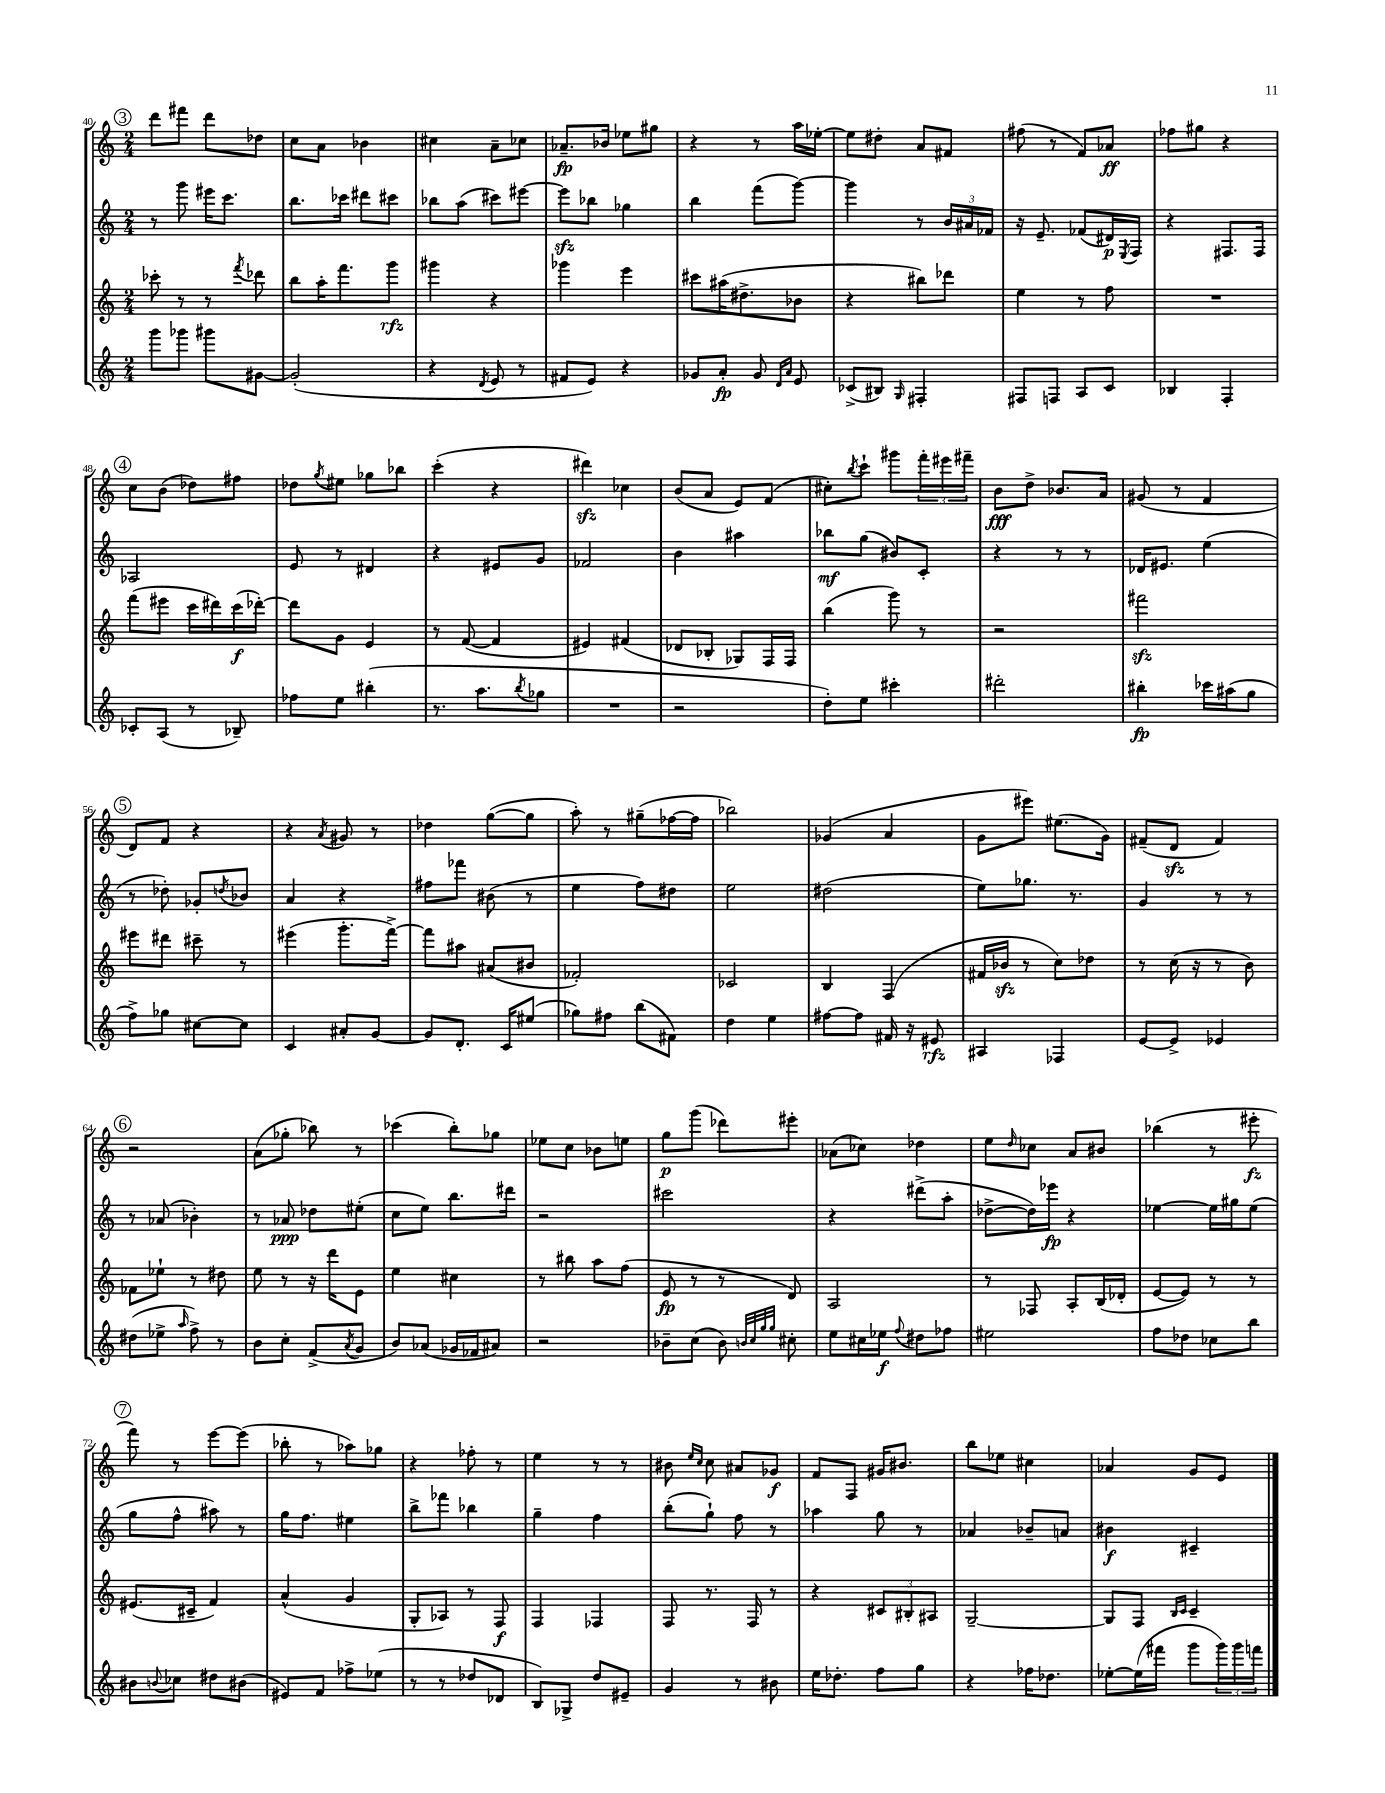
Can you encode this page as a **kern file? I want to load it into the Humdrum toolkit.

**kern	**kern	**kern	**kern
*staff4	*staff3	*staff2	*staff1
*clefG2	*clefG2	*clefG2	*clefG2
*k[]	*k[]	*k[]	*k[]
*M2/4	*M2/4	*M2/4	*M2/4
8ggg	8ccc-'	8r	8ddd
8ggg-	8r	8ggg	8fff#
8ggg#	8r	16eee#	8ddd
.	.	8.ccc	.
.	8qfff	.	.
[8g#	8ddd-	.	8dd-
=	=	=	=
(2g#']	8bb	8.bb	8cc
.	16aa'	.	8a
.	8.fff	16ccc-	.
.	.	8ddd#	4b-
.	8ggg	8ccc#	.
=	=	=	=
4r	4ggg#	8bb-	4cc#
.	.	(8aa	.
8qd	.	.	.
8e	4r	8ccc#)	8a~
8r	.	[8eee#	8cc-
=	=	=	=
8f#	4ggg-	8eee#]	8.a-~
8e)	.	8bb-	.
.	.	.	16b-
4r	4eee	4gg-	8ee-
.	.	.	8gg#
=	=	=	=
8g-	8ccc#	4bb	4r
8a'	(16aa#	.	.
.	8.dd#^	.	.
8g-	.	(8fff	8r
16qqd	.	.	.
16qqa	.	.	.
8e	8b-	[8ggg)	16aa
.	.	.	[16ee-'
=	=	=	=
(8c-^	4r	4ggg]	8ee-]
8B#)	.	.	8dd#'
16qqG	.	.	.
4F#'	8bb#)	8r	8a
.	8ddd-	24b	8f#
.	.	24a#	.
.	.	24f-	.
=	=	=	=
8F#	4ee	16r	(8ff#
.	.	8.e~	.
8F	.	.	8r
8A	8r	(8f-	8f)
8c	8ff	16d#)	8a-
.	.	8qE	.
.	.	16F	.
=	=	=	=
4B-	2r	4r	8ff-
.	.	.	8gg#
4F'	.	8.F#	4r
.	.	16F#	.
=	=	=	=
8c-'	(8fff	2A-	8cc
(8A	8eee#	.	(8b
8r	16ccc	.	8dd-)
.	16ddd#)	.	.
8B-~)	(16ccc	.	8ff#
.	[16ddd-')	.	.
=	=	=	=
8ff-	8ddd-]	8e	8dd-
.	.	.	8qgg
8ee	8g	8r	8ee#
(4bb#'	4e	4d#	8gg-
.	.	.	8bb-
=	=	=	=
8.r	8r	4r	(4ccc'
.	([8f	.	.
8.aa	.	.	.
.	4f]	8e#	4r
8qbb	.	.	.
8gg-	.	8g	.
=	=	=	=
2r	4e#)	2f-	4ddd#)
.	(4f#	.	4cc-
=	=	=	=
2r	8d-	4b	(8b
.	8B-'	.	8a
.	8G-)	4aa#	8e)
.	16F	.	(8f
.	16F	.	.
=	=	=	=
8dd')	(4bb	8bb-	8cc#')
.	.	.	8qbb
8ee	.	(8gg	8ccc`
4ccc#'	8ggg)	8b#)	8ggg#
.	8r	8c'	24fff'
.	.	.	24eee#
.	.	.	24fff#~
=	=	=	=
2ddd#'	2r	4r	8b
.	.	.	8dd^
.	.	8r	8.b-
.	.	8r	.
.	.	.	16a
=	=	=	=
4bb#'	2fff#	16d-	(8g#
.	.	8.e#	.
.	.	.	8r
16ccc-	.	(4ee	4f
(16aa#	.	.	.
8gg	.	.	.
=	=	=	=
8ff^)	8eee#	8r	8d)
8gg-	8ddd#	8dd-')	8f
[8cc#	8ccc#~	8g-'	4r
.	.	8qdd	.
8cc#]	8r	8b-	.
=	=	=	=
4c	(4eee#	4a	4r
.	.	.	8qa
8a#'	8.ggg'	4r	8g#
[8g	.	.	8r
.	[16fff^)	.	.
=	=	=	=
8g]	8fff]	8ff#	4dd-
8.d'	8aa#	8fff-	.
.	(8a#	(8b#	([8gg
16c	.	.	.
(8ee#	8b#	8r	8gg]
=	=	=	=
8gg-)	2f-')	4ee	8aa')
8ff#	.	.	8r
(8bb	.	8ff)	(8gg#~
8f#)	.	8dd#	[16ff-
.	.	.	16ff-]
=	=	=	=
4dd	2c-	2ee	2bb-)
4ee	.	.	.
=	=	=	=
[8ff#	4B	(2dd#	(4g-
8ff#]	.	.	.
16f#	(4F	.	4a
16r	.	.	.
8e#	.	.	.
=	=	=	=
4A#	16f#	8ee)	8g
.	16b-	.	.
.	8r	8.gg-	8eee#)
4F-	8cc)	.	(8.ee#
.	.	8.r	.
.	8dd-	.	.
.	.	.	16g)
=	=	=	=
[8e	8r	4g	(8f#~
8e^]	(16cc	.	8d
.	16r	.	.
4e-	8r	8r	4f#)
.	8b)	8r	.
=	=	=	=
(8dd#	8f-	8r	2r
8ee-^	8ee-`	(8a-	.
16qqaa	.	.	.
8ff^)	8r	4b-')	.
8r	8dd#	.	.
=	=	=	=
8b	8ee	8r	(8a
8cc'	8r	8a-	8gg-'
(8f^	16r	8dd-	8bb-)
.	16ddd	.	.
8qa	.	.	.
8g	8e	(8ee#'	8r
=	=	=	=
8b)	4ee	8cc	(4ccc-
(8a-	.	8ee)	.
16g-	4cc#	8.bb	8bb')
16f-	.	.	.
8a#)	.	.	8gg-
.	.	16ddd#	.
=	=	=	=
2r	8r	2r	8ee-
.	8bb#	.	8cc
.	8aa	.	8b-
.	(8ff	.	8ee
=	=	=	=
8b-~	8e	2ccc#	8gg
(8cc	8r	.	(8ggg
8b-)	8r	.	8ddd-)
32qqb	.	.	.
32qqcc	.	.	.
32qqgg	.	.	.
32qqgg	.	.	.
8cc#'	8d)	.	8eee#'
=	=	=	=
8ee	2A	4r	(8a-
16cc#	.	.	8cc-)
16ee-	.	.	.
8qqff	.	.	.
8dd#	.	(8ddd#^	4dd-
8ff-	.	8aa'	.
=	=	=	=
2ee#	8r	[8dd-^	8ee
.	.	.	16qqdd
.	8F-	16dd-])	8cc-
.	.	16eee-	.
.	8A'	4r	8a
.	(16B	.	8b#
.	16d-'	.	.
=	=	=	=
8ff	[8e	[4ee-	(4bb-
8dd-	8e])	.	.
8cc-	8r	16ee-]	8r
.	.	16gg#	.
8bb	8r	(8ee-	8eee#'
=	=	=	=
8b#	(8.e#	8gg	8fff)
8qqb	.	.	.
8cc-	.	8ff^^	8r
.	16c#~	.	.
8dd#	4f)	8aa#)	[8eee
(8b#	.	8r	(8eee]
=	=	=	=
8e#)	(4a^^	16gg	8bb-'
.	.	8.ff	.
8f	.	.	8r
8ff-^	4g	4ee#	8aa-)
(8ee-	.	.	8gg-
=	=	=	=
8r	8G'	8bb^	4r
8r	8A-)	8fff-	.
8dd-	8r	4bb-	8ff-'
8d-	8F	.	8r
=	=	=	=
8B)	4F	4gg~	4ee
8G-^	.	.	.
8dd	4F-	4ff	8r
8e#~	.	.	8r
=	=	=	=
4g	8F	(8bb'	8b#
.	.	.	16qqee
.	.	.	16qqcc
.	8.r	8gg`)	8cc
8r	.	8ff	8a#
.	16F	.	.
8b#	8r	8r	8g-
=	=	=	=
16ee	4r	4aa-	8f
8.dd-'	.	.	.
.	.	.	8F
8ff	12c#	8gg	16g#
.	.	.	8.b#
.	12B#'	.	.
8gg	.	8r	.
.	12A#	.	.
=	=	=	=
4r	[2G~	4a-	8bb
.	.	.	8ee-
16ff-	.	8b-~	4cc#
8.dd-	.	.	.
.	.	8a	.
=	=	=	=
[8ee-'	8G]	4b#	4a-
(16ee-]	8F	.	.
16fff#	.	.	.
.	16qqB	.	.
.	16qqc	.	.
8ggg	4c~	4c#~	8g
24ggg)	.	.	8e
24ggg	.	.	.
24fff	.	.	.
==	==	==	==
*-	*-	*-	*-
